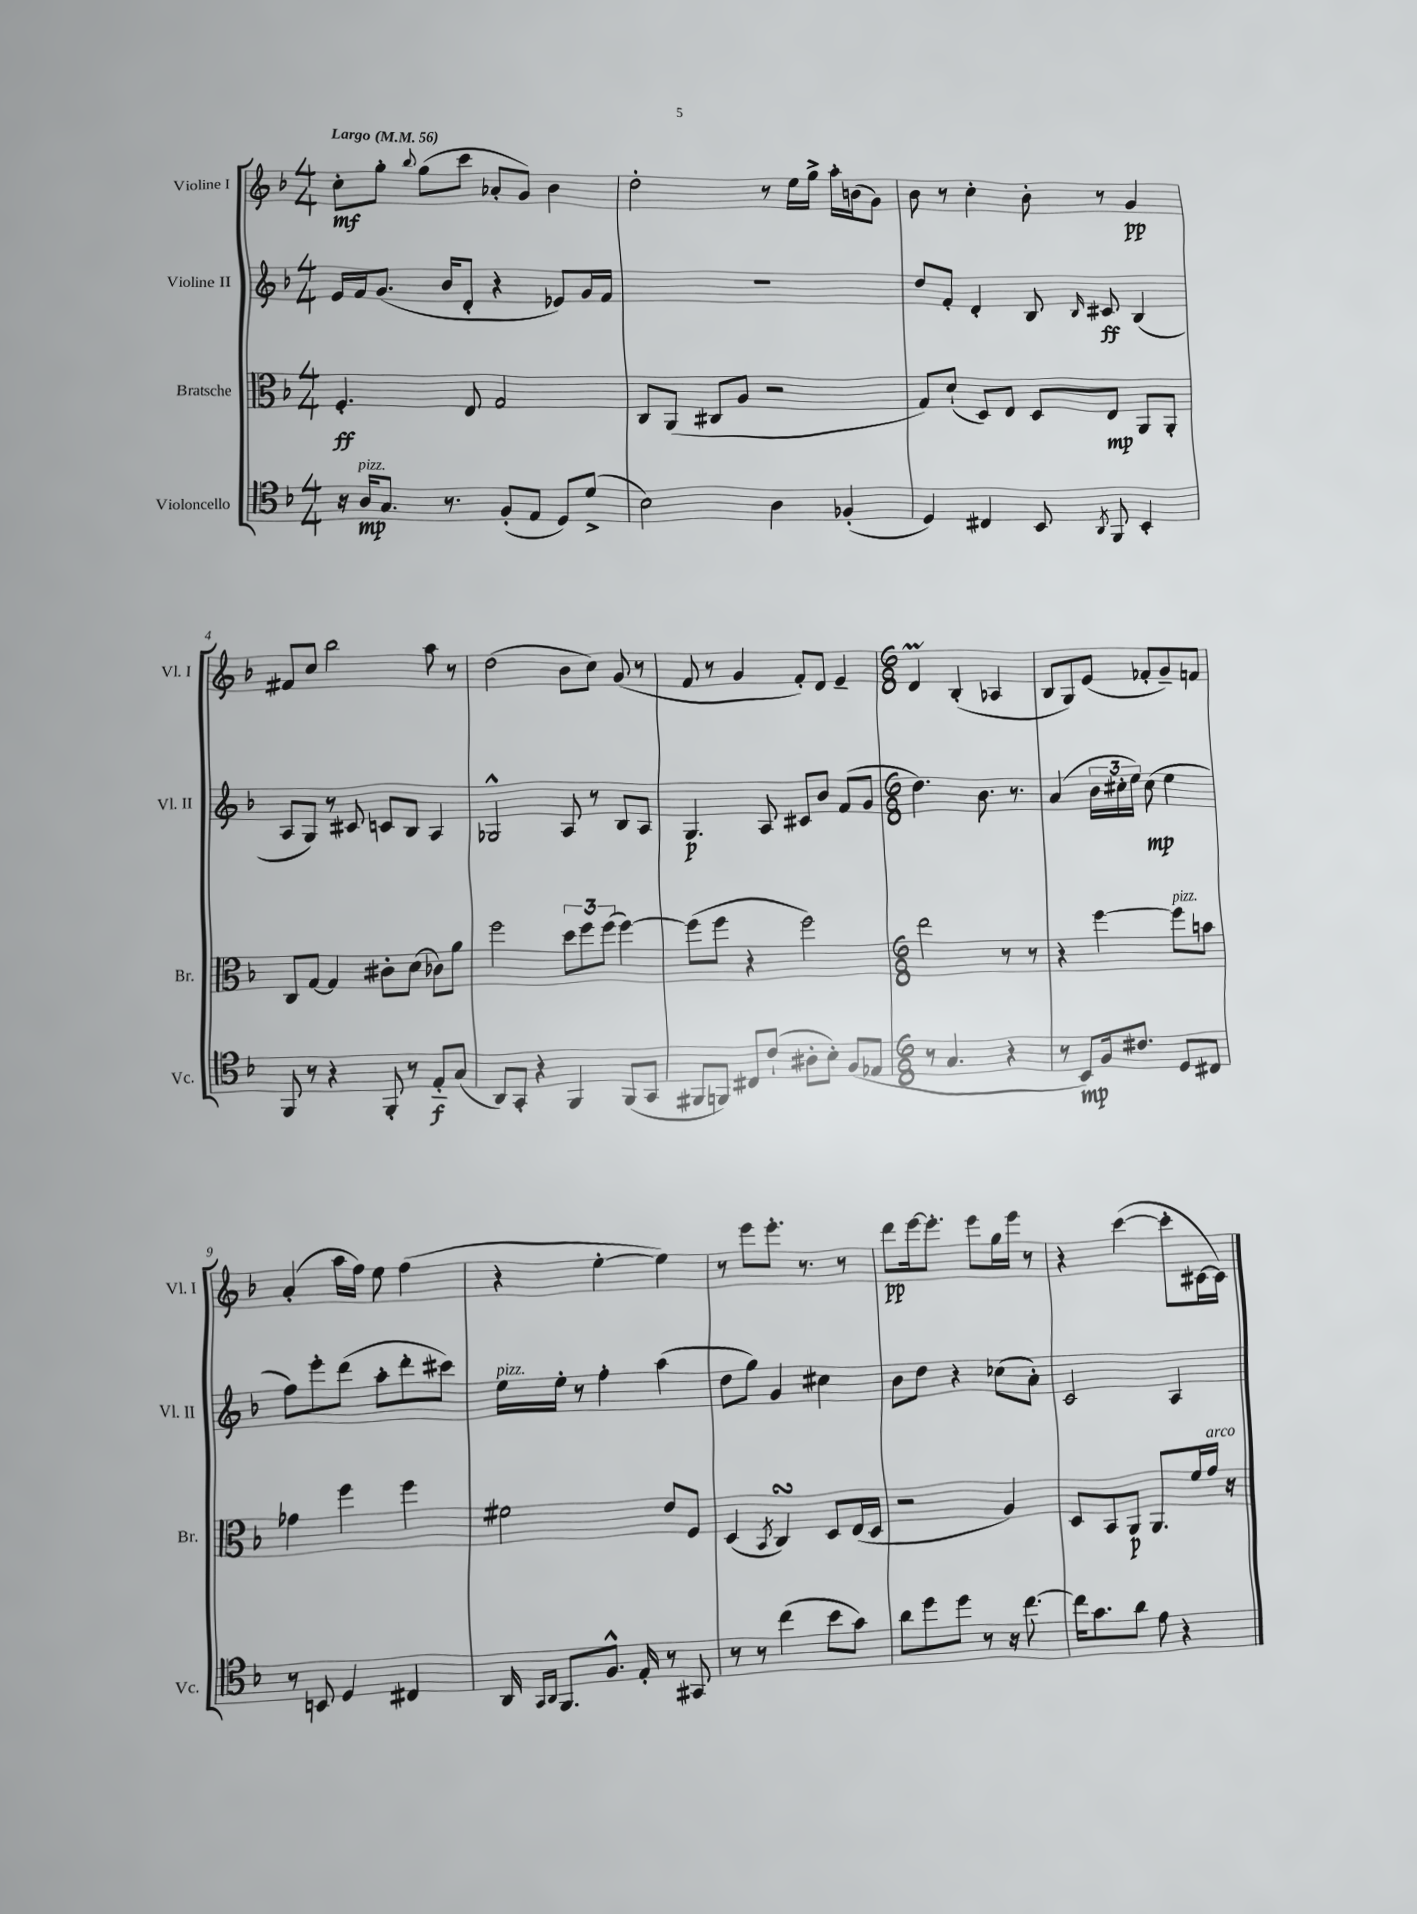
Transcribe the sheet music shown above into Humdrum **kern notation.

**kern	**kern	**kern	**kern
*staff4	*staff3	*staff2	*staff1
*clefC4	*clefC3	*clefG2	*clefG2
*k[b-]	*k[b-]	*k[b-]	*k[b-]
*M4/4	*M4/4	*M4/4	*M4/4
*MM56	*MM56	*MM56	*MM56
16r	4.F'/	16e/LL	8cc'\L
16A/LK	.	16f/J	.
8.G/J	.	(8.g/J	8gg'\J
.	.	.	8qqbb-/
.	.	.	(8gg\L
8.r	.	16b-/LK	.
.	8E/	8d'/J	8ccc\J
(8F'/L	2G/	4r	8a-'/L
8E/J	.	.	8g/J)
8D/L)	.	8e-/L)	4b-\
(8d^/J	.	16g/L	.
.	.	16f/JJ	.
=	=	=	=
2B-\)	8C/L	1r	2dd'\
.	(8AA/J	.	.
.	8C#/L	.	.
.	8A/J	.	.
4A\	2r	.	8r
.	.	.	16ee\LL
.	.	.	16gg^\JJ
(4F-'/	.	.	16aa'\LL
.	.	.	(16b\J
.	.	.	8g\J)
=	=	=	=
4D/)	8G/L)	8dd/L	8b-\
.	(8d`/J	8f'/J	8r
4C#/	8D/L)	4d'/	4cc'\
.	8E/J	.	.
8BB-/	8D/L	8B-/	8b-'\
8qAA/	.	16qqB-/	.
8FF/	8E/J	8c#/	8r
4BB-'/	8AA/L	(4B-/	4g/
.	8AA'/J	.	.
=	=	=	=
8FF/	8C/L	8A/L	8f#/L
8r	[8G/J	8G/J)	8cc/J
4r	4G/]	8r	2bb-\
.	.	8c#/	.
8FF'/	8c#'\L	8c/L	.
8r	(8d\J	8B-/J	.
8E'~/L	8c-\L)	4A/	8aa\
(8G/J	8a\J	.	8r
=	=	=	=
8AA/L)	2ff\	2G-^^/	(2dd\
8GG'/J	.	.	.
4r	.	.	.
4FF/	12dd\L	8A/	8b-\L
.	12ff\	.	.
.	.	8r	8cc\J)
.	(12ff\J	.	.
(8FF/L	[4ff\)	8B-/L	(8g/
8GG/J	.	8A/J	8r
=	=	=	=
8FF#/L	(8ff\]L	4.G/	8f/
8FF/J)	8ff\J	.	8r
8C#/L	4r	.	4g/
(8c`/J	.	8A/	.
8A#'\L	2ff\)	8c#/L	8f'/L)
8B-'\J)	.	8b-/J	8d/J
(8F/L	.	(8f/L	4e~/
8E-/J	.	8g/J	.
=	=	=	=
*M6/8	*M6/8	*M6/8	*M6/8
8r	2ee\	4.dd\)	4d/
4.G/	.	.	.
.	.	.	(4B-'/
.	.	8.b-\	.
4r	8r	.	4A-/
.	.	8.r	.
.	8r	.	.
=	=	=	=
8r	4r	(4a/	8B-/L
8BB-/L)	.	.	8G/)
16F/k	[4ff\	24b-\LL	(8e/J
.	.	24cc#'\	.
8.c#/J	.	.	.
.	.	24ee\JJ)	.
.	.	(8cc#\	8f-'/L
8D/L	8ff\]L	4ee\	8g~/)
8C#/J	8b\J	.	8f/J
=	=	=	=
8r	4g-\	8ff\L)	(4a'/
8BB/	.	8eee'\	.
4D/	4ff\	(8ddd\J	16aa\LL
.	.	.	16ff\JJ)
.	.	8aa'\L	8ee\
4C#/	4ff\	8ddd'\	(4ff\
.	.	8ccc#\J)	.
=	=	=	=
16AA/	2f#\	16ee\LL	4r
16qqGG/LL	.	.	.
16qqAA/JJ	.	.	.
8.FF/L	.	16ee'\JJ	.
.	.	8r	.
8.F^^/J	.	4ff'\	[4ee'\
16E'/	.	.	.
8r	8e/L	(4aa\	4ee\])
8GG#/	8F/J	.	.
=	=	=	=
8r	(4D/	8dd\L	8r
8r	.	8gg\J)	8eee\L
.	8qBB-/	.	.
(4cc\	4C/)	4g/	8.eee'\J
.	.	.	8.r
8b-\L	8D/L	4cc#\	.
8g\J)	(16E/L	.	8r
.	16D/JJ	.	.
=	=	=	=
8a\L	2r	8b-\L	8ddd\L
8dd\	.	8dd\J	[16eee\k
.	.	.	8.eee'\]J
8dd\J	.	4r	.
8r	.	.	8eee\L
16r	4A/)	(8cc-\L	16gg\L
[8.cc\	.	.	16eee\JJ
.	.	8a'\J)	8r
=	=	=	=
16cc\]LK	8D/L	2c/	4r
8.g\	.	.	.
.	8BB-/	.	.
8a\J	8AA/J	.	([4ccc\
8e\	8.AA/L	.	.
4r	.	4A/	8ccc'\]L
.	16f/L	.	.
.	16g/JJ	.	[16c#\L
.	16r	.	16c#\]JJ)
==	==	==	==
*-	*-	*-	*-
